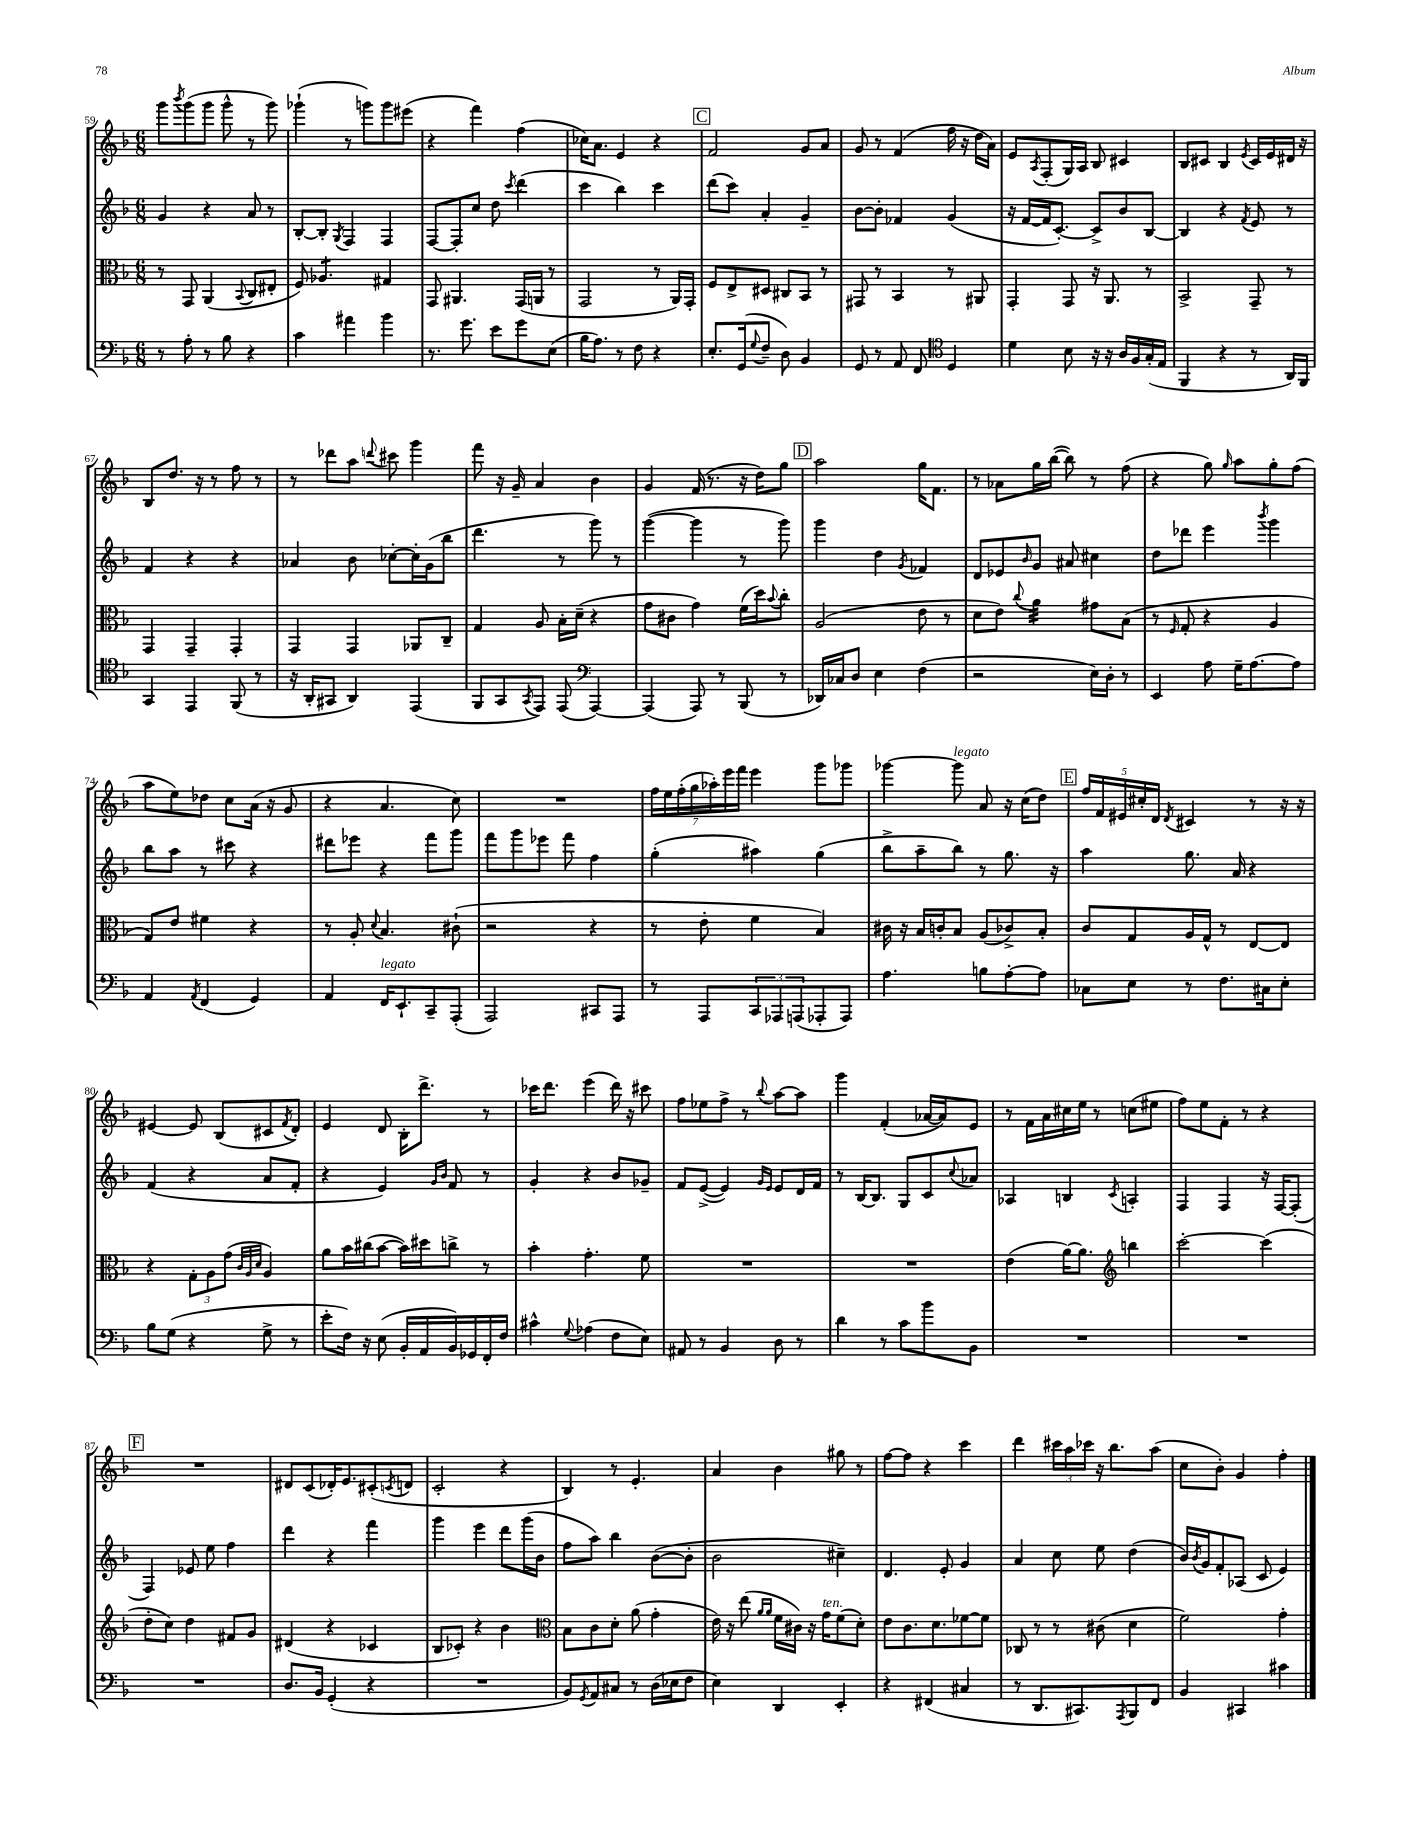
<<
\new StaffGroup <<
\new Staff = "s0" {
    \clef treble \key f \major \numericTimeSignature \time 6/8
    g'''8 \acciaccatura { bes'''8 } g'''8( g'''8 g'''8-^ r8 g'''8) |
    ges'''4-!( r8 g'''8) g'''8 eis'''8( |
    r4 f'''4) f''4( |
    ces''16) a'8. e'4 r4 |
    \mark \markup { \box "C" } f'2 g'8 a'8 |
    g'8 r8 f'4( f''16 r16 d''16 a'16) |
    e'8 \acciaccatura { a8 } f8-.( g16) a16 bes8 cis'4 |
    bes8 cis'8 bes4 \acciaccatura { e'8 } cis'16 e'16 dis'16 r16 |
    bes8 d''8. r16 r8 f''8 r8 |
    r8 des'''8 a''8 \appoggiatura { d'''8 } cis'''8 g'''4 |
    f'''8 r16 g'16-- a'4 bes'4 |
    g'4 f'16( r8. r16 d''16) g''8 |
    \mark \markup { \box "D" } a''2 g''16 f'8. |
    r8 aes'8 g''16 bes''16~( bes''8) r8 f''8( |
    r4 g''8) \grace { g''16 } a''8 g''8-. f''8( |
    a''8 e''8) des''8 c''8 a'16( r16 g'8 |
    r4 a'4. c''8) |
    R2. |
    \tuplet 7/4 { f''16 e''16 f''16-.( g''16 aes''16-.) e'''16 f'''16 } e'''4 g'''8 ges'''8 |
    ges'''4~ ges'''8^\markup { \italic "legato" } a'8 r16 c''16( d''8) |
    \mark \markup { \box "E" } \tuplet 5/4 { f''16 f'16 eis'16 cis''16-. d'16 } \acciaccatura { d'8 } cis'4 r8 r16 r16 |
    eis'4~ eis'8 bes8( cis'8 \acciaccatura { f'8 } d'8-.) |
    e'4 d'8 bes16-. d'''8.-> r8 |
    ces'''16 d'''8. e'''4( d'''16) r16 cis'''8 |
    f''8 ees''8 f''8-> r8 \appoggiatura { bes''8 } a''8~ a''8 |
    g'''4 f'4-.( aes'16~ aes'16) e'8 |
    r8 f'16 a'16 cis''16 e''16 r8 c''8( eis''8 |
    f''8) e''8 f'8-. r8 r4 |
    \mark \markup { \box "F" } R2. |
    dis'8 c'8( des'16-.) e'8. cis'8-.( \acciaccatura { c'8 } d'8 |
    c'2-. r4 |
    bes4) r8 e'4.-. |
    a'4 bes'4 gis''8 r8 |
    f''8~ f''8 r4 c'''4 |
    d'''4 \tuplet 3/2 { cis'''16 a''16 ces'''16 } r16 bes''8. a''8( |
    c''8 bes'8-.) g'4 f''4-. \bar "|." |
}
\new Staff = "s1" {
    \clef treble \key f \major \numericTimeSignature \time 6/8
    g'4 r4 a'8 r8 |
    bes8~-. bes8-. \acciaccatura { g8 } f4 f4 |
    f8~ f8-. c''8 d''8 \acciaccatura { c'''8 } d'''4( |
    c'''4 bes''4) c'''4 |
    \mark \markup { \box "C" } d'''8( c'''8) a'4-. g'4-- |
    bes'8~ bes'8-. fes'4 g'4( |
    r16 f'16~ f'16 c'8.~-.) c'8-> bes'8 bes8~ |
    bes4 r4 \acciaccatura { f'8 } e'8 r8 |
    f'4 r4 r4 |
    aes'4 bes'8 ces''8~-. ces''16-. g'16( bes''8 |
    d'''4. r8 g'''8) r8 |
    g'''4~( g'''4 r8 g'''8) |
    \mark \markup { \box "D" } g'''4 d''4 \acciaccatura { g'8 } fes'4 |
    d'8 ees'8 \grace { bes'16 } g'8 ais'8 cis''4 |
    d''8 des'''8 e'''4 \acciaccatura { bes'''8 } g'''4 |
    bes''8 a''8 r8 cis'''8 r4 |
    dis'''8 ees'''8 r4 f'''8 g'''8 |
    f'''8 g'''8 ees'''8 f'''8 f''4 |
    g''4-.( ais''4) g''4( |
    bes''8-> a''8-- bes''8) r8 g''8. r16 |
    \mark \markup { \box "E" } a''4 g''8. a'16 r4 |
    f'4( r4 a'8 f'8-. |
    r4 e'4) \grace { g'16 bes'16 } f'8 r8 |
    g'4-. r4 bes'8 ges'8-- |
    f'8 e'8~->( e'4) \grace { g'16 e'16 } e'8 d'16 f'16 |
    r8 bes16~ bes8. g8 c'8 \appoggiatura { c''8 } aes'8 |
    aes4 b4 \acciaccatura { c'8 } a4-. |
    f4 f4 r16 f16~ f8-.( |
    \mark \markup { \box "F" } f4) ees'8 e''8 f''4 |
    d'''4 r4 f'''4 |
    g'''4 e'''4 d'''8 g'''16( bes'16 |
    f''8 a''8) bes''4 bes'8~( bes'8-. |
    bes'2 cis''4--) |
    d'4. e'8-. g'4 |
    a'4 c''8 e''8 d''4( |
    bes'16) \acciaccatura { bes'8 } g'16 f'8-. aes8( c'8 e'4) \bar "|." |
}
\new Staff = "s2" {
    \clef alto \key f \major \numericTimeSignature \time 6/8
    r8 g,8 a,4( \appoggiatura { bes,8 } c8 eis8-. |
    f8) aes4.:8 gis4 |
    g,8 ais,4. g,16( a,16 r8 |
    g,2 r8 a,16) g,16-. |
    \mark \markup { \box "C" } f8 e8-> dis8 cis8 bes,8 r8 |
    gis,8 r8 bes,4 r8 ais,8 |
    g,4-. g,8 r16 a,8. r8 |
    bes,2-> g,8-- r8 |
    g,4 g,4-- g,4-. |
    g,4 g,4 aes,8 c8-- |
    g4 a8 bes16-. d'16--( r4 |
    g'8 cis'8 g'4) f'16( d''16) \appoggiatura { bes'8 } c''8-. |
    \mark \markup { \box "D" } a2( e'8 r8 |
    d'8 e'8) \appoggiatura { c''8 } a'4:32 gis'8 bes8( |
    r8 \grace { f16 } g8-. r4 a4 |
    g8) e'8 fis'4 r4 |
    r8 a8-. \appoggiatura { d'8 } bes4. cis'8-!( |
    r2 r4 |
    r8 e'8-. f'4 bes4) |
    cis'16 r16 bes16 c'16-. bes8 a8( ces'8->) bes8-. |
    \mark \markup { \box "E" } c'8 g8 a16 g16-^ r8 e8~ e8 |
    r4 \tuplet 3/2 { g8-. a8 g'8( } \grace { c'32 a32 d'32 } a4) |
    a'8 bes'16 cis''16( bes'8~ bes'16) dis''16 c''8-> r8 |
    bes'4-. g'4.-. f'8 |
    R2. |
    R2. |
    e'4( a'16~) a'8. \clef treble b''4 |
    c'''2~-. c'''4( |
    \mark \markup { \box "F" } d''8-. c''8) d''4 fis'8 g'8 |
    dis'4( r4 ces'4 |
    bes8 ces'8-.) r4 bes'4 |
    \clef alto bes8 c'8 d'8-. a'8( g'4-. |
    e'16) r16 e''8( \grace { a'16 a'16 } f'16 cis'16) r16 g'16^\markup { \italic "ten." } f'8( d'8-.) |
    e'8 c'8. d'8. fes'8~ fes'8 |
    ces8 r8 r8 cis'8( d'4 |
    f'2) g'4-. \bar "|." |
}
\new Staff = "s3" {
    \clef bass \key f \major \numericTimeSignature \time 6/8
    r8 a8-. r8 bes8 r4 |
    c'4 ais'4 bes'4 |
    r8. g'8. e'8 g'8 e8( |
    bes16 a8.) r8 f8 r4 |
    \mark \markup { \box "C" } e8.-. g,16( \appoggiatura { g8 } f8-- d8) bes,4 |
    g,8 r8 a,8 f,8 \clef tenor d4 |
    d'4 bes8 r16 r16 a16 f16 g16-.( e16 |
    f,4 r4 r8 a,16) f,16 |
    g,4 e,4 f,8( r8 |
    r16 a,16-. gis,8 a,4) e,4( |
    f,8 g,8 \acciaccatura { g,8 } e,8) e,8( \clef bass a,,4~) |
    a,,4( a,,8) r8 bes,,8( r8 |
    \mark \markup { \box "D" } des,16) ces16 d8 e4 f4( |
    r2 e16) d16-. r8 |
    e,4 a8 g16-- a8.~ a8 |
    a,4 \acciaccatura { a,8 } f,4( g,4) |
    a,4 f,16^\markup { \italic "legato" } e,8.-! c,8-- a,,8-.( |
    a,,2) cis,8 a,,8 |
    r8 a,,8 \tuplet 3/2 { c,8 aes,,8 a,,8( } aes,,8-. aes,,8) |
    a4. b8 a8~-. a8 |
    \mark \markup { \box "E" } ces8 e8 r8 f8. cis16 e8-. |
    bes8 g8( r4 g8-> r8 |
    e'8-. f16) r16 e8( bes,16-. a,16 bes,16) ges,16 f,16-. f16 |
    cis'4-^ \appoggiatura { g8 } aes4( f8 e8) |
    ais,8 r8 bes,4 d8 r8 |
    d'4 r8 c'8 bes'8 bes,8 |
    R2. |
    R2. |
    \mark \markup { \box "F" } R2. |
    d8. bes,16 g,4-.( r4 |
    R2. |
    bes,8) \acciaccatura { g,8 } a,8 cis8 r8 d16( ees16 f8 |
    e4) d,4 e,4-. |
    r4 fis,4( cis4 |
    r8 d,8. cis,8.) \acciaccatura { a,,8 } bes,,8 f,8 |
    bes,4 cis,4 cis'4 \bar "|." |
}
>>
>>
\layout { \context { \Score currentBarNumber = #59 } }
